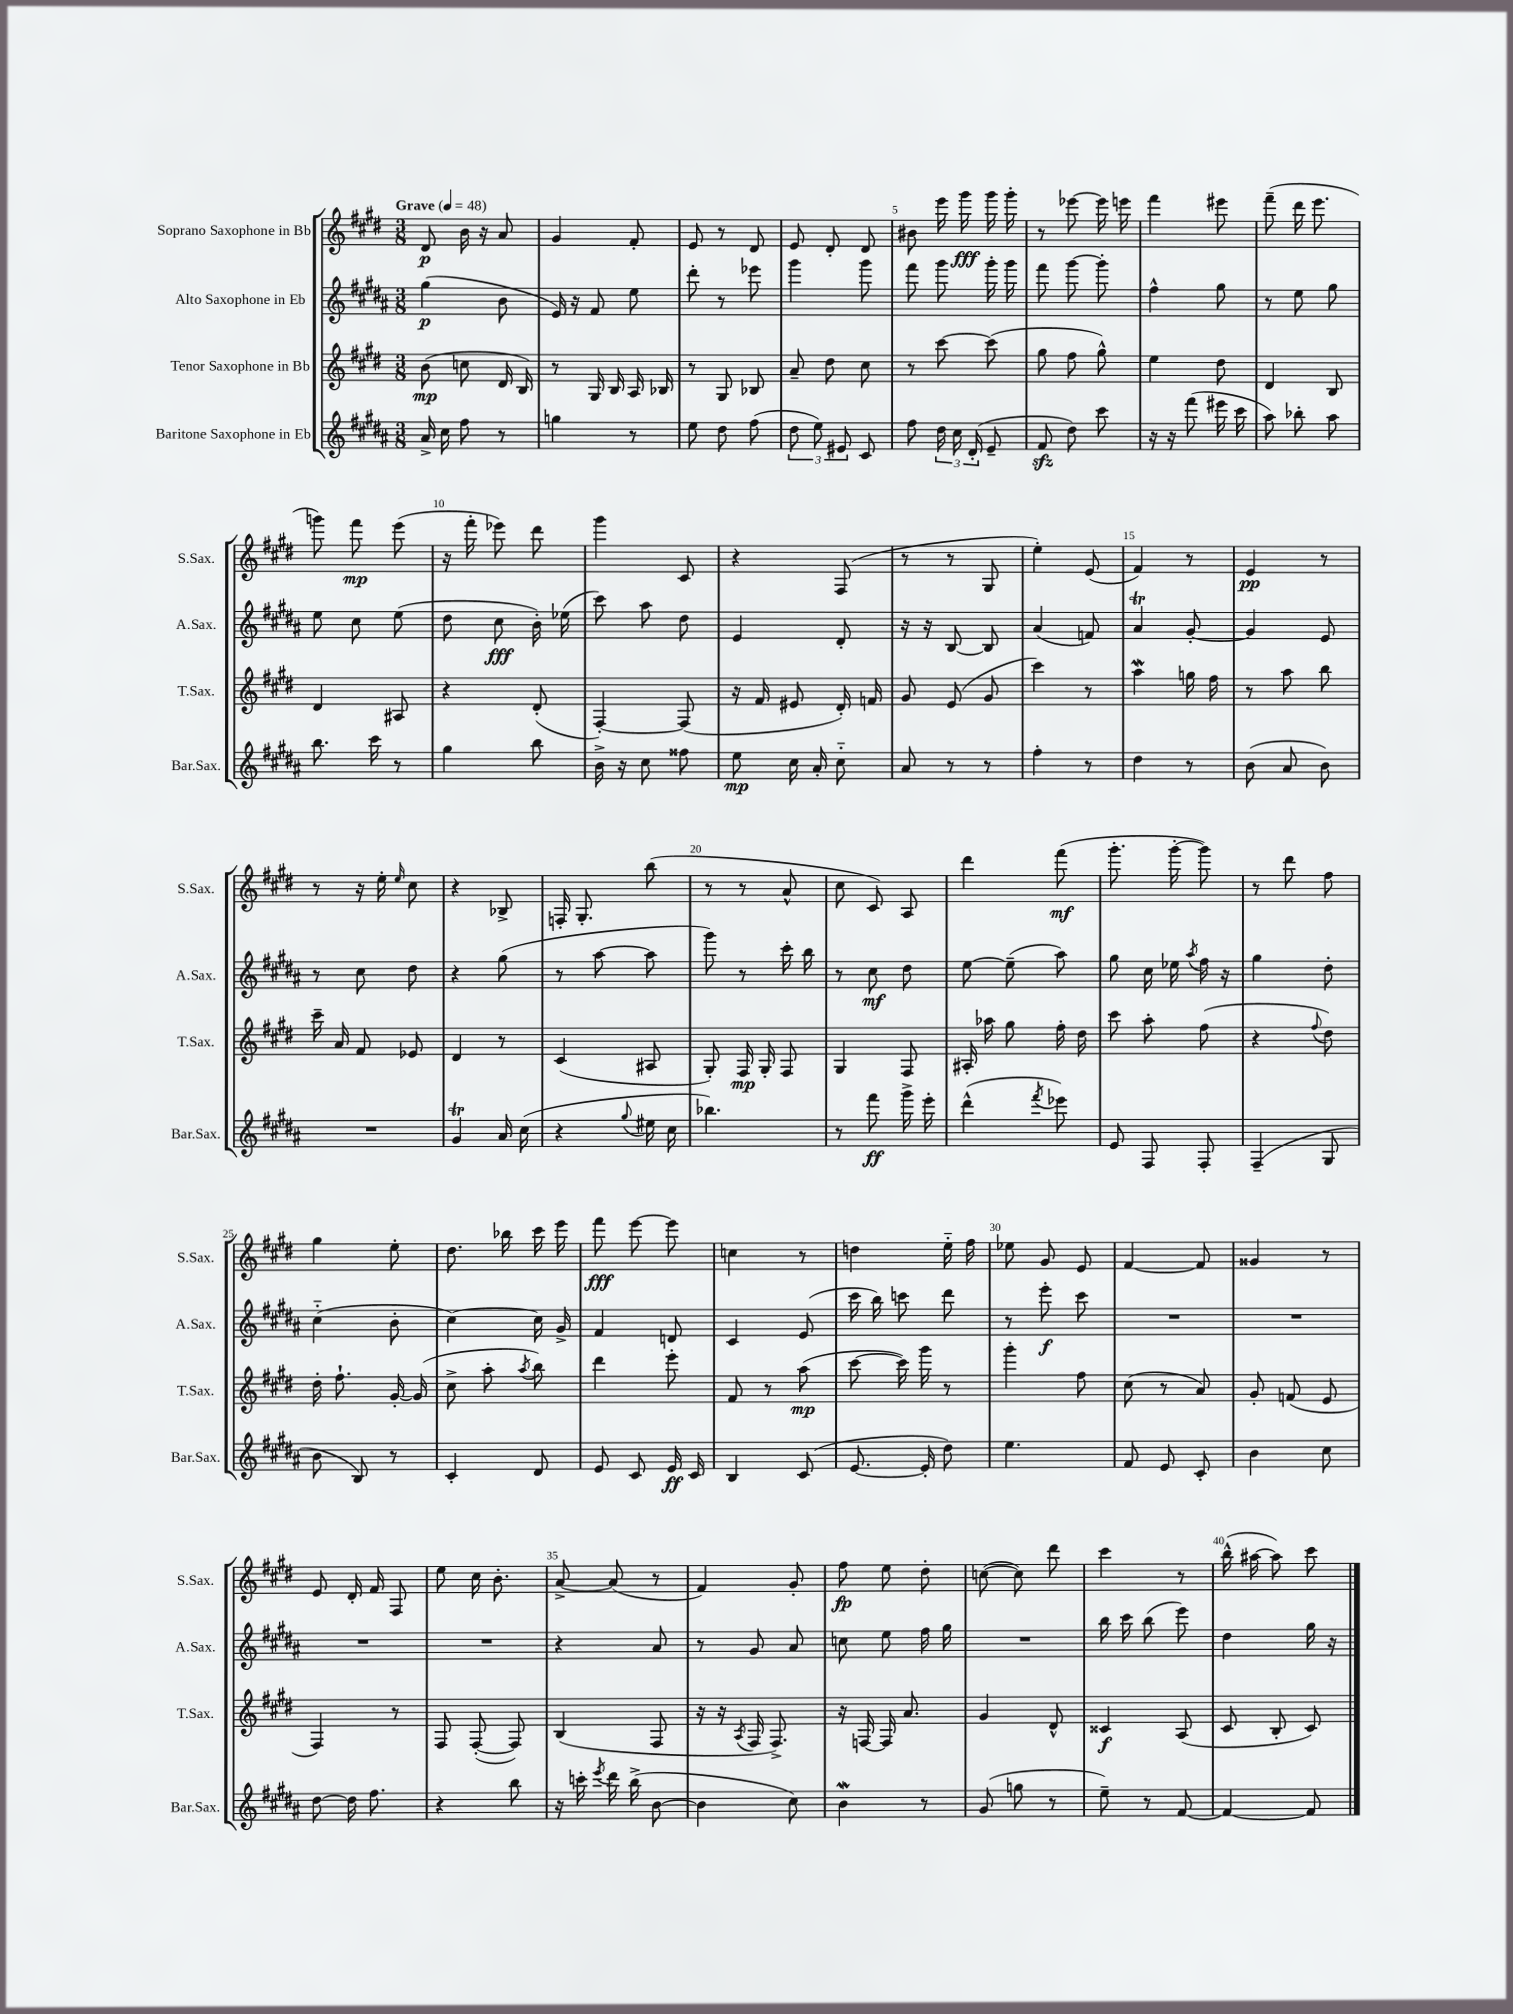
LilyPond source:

<<
\new StaffGroup <<
\new Staff = "s0" \with { instrumentName = "Soprano Saxophone in Bb" shortInstrumentName = "S.Sax." } {
    \clef treble \key e \major \numericTimeSignature \time 3/8 \tempo "Grave" 4 = 48
    \autoBeamOff dis'8\p b'16 r16 a'8 |
    gis'4 fis'8-. |
    e'8 r8 dis'8 |
    e'8 dis'8-. dis'8 |
    bis'8 e'''16 gis'''16\fff gis'''16 gis'''16-. |
    r8 ees'''8~ ees'''16 e'''16 |
    fis'''4 eis'''8 |
    fis'''8--( dis'''16 e'''8. |
    g'''8) fis'''8\mp e'''8( |
    r16 fis'''16-. ees'''8) dis'''8 |
    gis'''4 cis'8 |
    r4 fis8( |
    r8 r8 gis8 |
    e''4-.) e'8( |
    fis'4) r8 |
    e'4\pp r8 |
    r8 r16 e''16-. \grace { e''16 } cis''8 |
    r4 bes8-> |
    f16-. gis8.-. b''8( |
    r8 r8 a'8-^ |
    cis''8 cis'8) a8 |
    dis'''4 fis'''8\mf( |
    gis'''8.-. gis'''16~-. gis'''8) |
    r8 dis'''8 fis''8 |
    gis''4 e''8-. |
    dis''8. bes''16 cis'''16 e'''16 |
    fis'''8\fff e'''8~ e'''8 |
    c''4 r8 |
    d''4 e''16-_ fis''16 |
    ees''8 gis'8 e'8 |
    fis'4~ fis'8 |
    gisis'4 r8 |
    e'8 dis'16-. fis'16 fis8 |
    e''8 cis''16 b'8.-. |
    a'8~-> a'8( r8 |
    fis'4) gis'8-. |
    fis''8\fp e''8 dis''8-. |
    c''8~( c''8) dis'''8 |
    cis'''4 r8 |
    b''16-^( ais''16~ ais''8) cis'''8 \bar "|." |
}
\new Staff = "s1" \with { instrumentName = "Alto Saxophone in Eb" shortInstrumentName = "A.Sax." } {
    \clef treble \key b \major \numericTimeSignature \time 3/8
    \autoBeamOff gis''4\p( b'8 |
    e'16) r16 fis'8 e''8 |
    dis'''8-. r8 ees'''8 |
    gis'''4 gis'''8 |
    fis'''8 gis'''8 gis'''16-. gis'''16 |
    fis'''8 gis'''8~ gis'''8-. |
    fis''4-^ gis''8 |
    r8 e''8 gis''8 |
    e''8 cis''8 e''8( |
    dis''8 cis''8\fff b'16-.) ees''16( |
    cis'''8) ais''8 dis''8 |
    e'4 dis'8-. |
    r16 r16 b8~ b8 |
    ais'4( f'8) |
    ais'4\trill gis'8~-. |
    gis'4 e'8 |
    r8 cis''8 dis''8 |
    r4 gis''8( |
    r8 ais''8~ ais''8 |
    gis'''8) r8 cis'''16-. b''16 |
    r8 cis''8\mf dis''8 |
    e''8~ e''8--( ais''8) |
    gis''8 cis''16 ees''16 \acciaccatura { ais''8 } fis''16 r16 |
    gis''4 dis''8-. |
    cis''4-_( b'8-. |
    cis''4~) cis''16 gis'16-> |
    fis'4 d'8 |
    cis'4 e'8( |
    cis'''16 b''16) c'''8 dis'''8 |
    r8 e'''8-.\f cis'''8 |
    R4. |
    R4. |
    R4. |
    R4. |
    r4 ais'8 |
    r8 gis'8 ais'8 |
    c''8 e''8 fis''16 gis''16 |
    R4. |
    b''16 cis'''16 b''8( e'''8) |
    dis''4 gis''16 r16 \bar "|." |
}
\new Staff = "s2" \with { instrumentName = "Tenor Saxophone in Bb" shortInstrumentName = "T.Sax." } {
    \clef treble \key e \major \numericTimeSignature \time 3/8
    \autoBeamOff b'8\mp( c''8 dis'16 b16) |
    r8 gis16 b16 a16 bes16 |
    r8 gis8 bes8 |
    a'8-- dis''8 cis''8 |
    r8 cis'''8~ cis'''8( |
    gis''8 fis''8 gis''8-^) |
    e''4 dis''8 |
    dis'4 b8 |
    dis'4 ais8 |
    r4 dis'8-.( |
    fis4~-.) fis8( |
    r16 fis'16 eis'8 dis'16-.) f'16 |
    gis'8 e'8( gis'8 |
    cis'''4) r8 |
    a''4\mordent g''16 fis''16 |
    r8 a''8 b''8 |
    cis'''16-- a'16 fis'8 ees'8 |
    dis'4 r8 |
    cis'4( ais8 |
    gis8-.) fis16\mp gis16-. fis8 |
    gis4 fis8 |
    ais16-. aes''16 gis''8 fis''16-. dis''16 |
    cis'''8 a''8-. fis''8( |
    r4 \appoggiatura { fis''8 } dis''8) |
    dis''16-. fis''8.-! gis'16~-. gis'16( |
    cis''8-> a''8-. \acciaccatura { a''8 } b''8) |
    dis'''4 e'''8-. |
    fis'8 r8 a''8\mp( |
    cis'''8~ cis'''16) gis'''16 r8 |
    gis'''4-. fis''8 |
    cis''8( r8 a'8) |
    gis'8-. f'8( e'8 |
    fis4) r8 |
    fis8 fis8~-.( fis8) |
    b4( fis8 |
    r16 r16 \acciaccatura { a8 } fis16 fis8.->) |
    r16 f16~ f16 a'8. |
    gis'4 dis'8-^ |
    cisis'4\f a8( |
    cis'8 b8-. cis'8) \bar "|." |
}
\new Staff = "s3" \with { instrumentName = "Baritone Saxophone in Eb" shortInstrumentName = "Bar.Sax." } {
    \clef treble \key b \major \numericTimeSignature \time 3/8
    \autoBeamOff ais'16-> cis''16 fis''8 r8 |
    g''4 r8 |
    e''8 dis''8 fis''8( |
    \tuplet 3/2 { dis''8 e''8) eis'8 } cis'8 |
    fis''8 \tuplet 3/2 { dis''16 cis''16 dis'16-.( } e'8-- |
    fis'8\sfz dis''8) cis'''8 |
    r16 r16 fis'''8( eis'''16 cis'''16 |
    ais''8) bes''8-. ais''8 |
    b''8. cis'''16 r8 |
    gis''4 b''8 |
    b'16-> r16 cis''8 fisis''8 |
    e''8\mp cis''16 ais'16-. cis''8-_ |
    ais'8 r8 r8 |
    fis''4-. r8 |
    dis''4 r8 |
    b'8( ais'8 b'8) |
    R4. |
    gis'4\trill ais'16 cis''16( |
    r4 \appoggiatura { gis''8 } eis''16 cis''16 |
    bes''4.) |
    r8 fis'''8\ff gis'''16-> e'''16-. |
    dis'''4-^( \acciaccatura { fis'''8 } ees'''8) |
    e'8 fis8 fis8-. |
    fis4--( gis8 |
    b'8 b8) r8 |
    cis'4-. dis'8 |
    e'8 cis'8 e'16\ff cis'16 |
    b4 cis'8( |
    e'8.~ e'16-. dis''8) |
    e''4. |
    fis'8 e'8 cis'8-. |
    b'4 cis''8 |
    dis''8~ dis''16 fis''8. |
    r4 b''8 |
    r16 c'''16-. \acciaccatura { e'''8 } dis'''16 b''16->( b'8~ |
    b'4 cis''8) |
    b'4\mordent r8 |
    gis'8( g''8 r8 |
    e''8--) r8 fis'8~ |
    fis'4~ fis'8 \bar "|." |
}
>>
>>
\layout { \context { \Score \override BarNumber.break-visibility = ##(#f #t #t) barNumberVisibility = #(every-nth-bar-number-visible 5) } }
